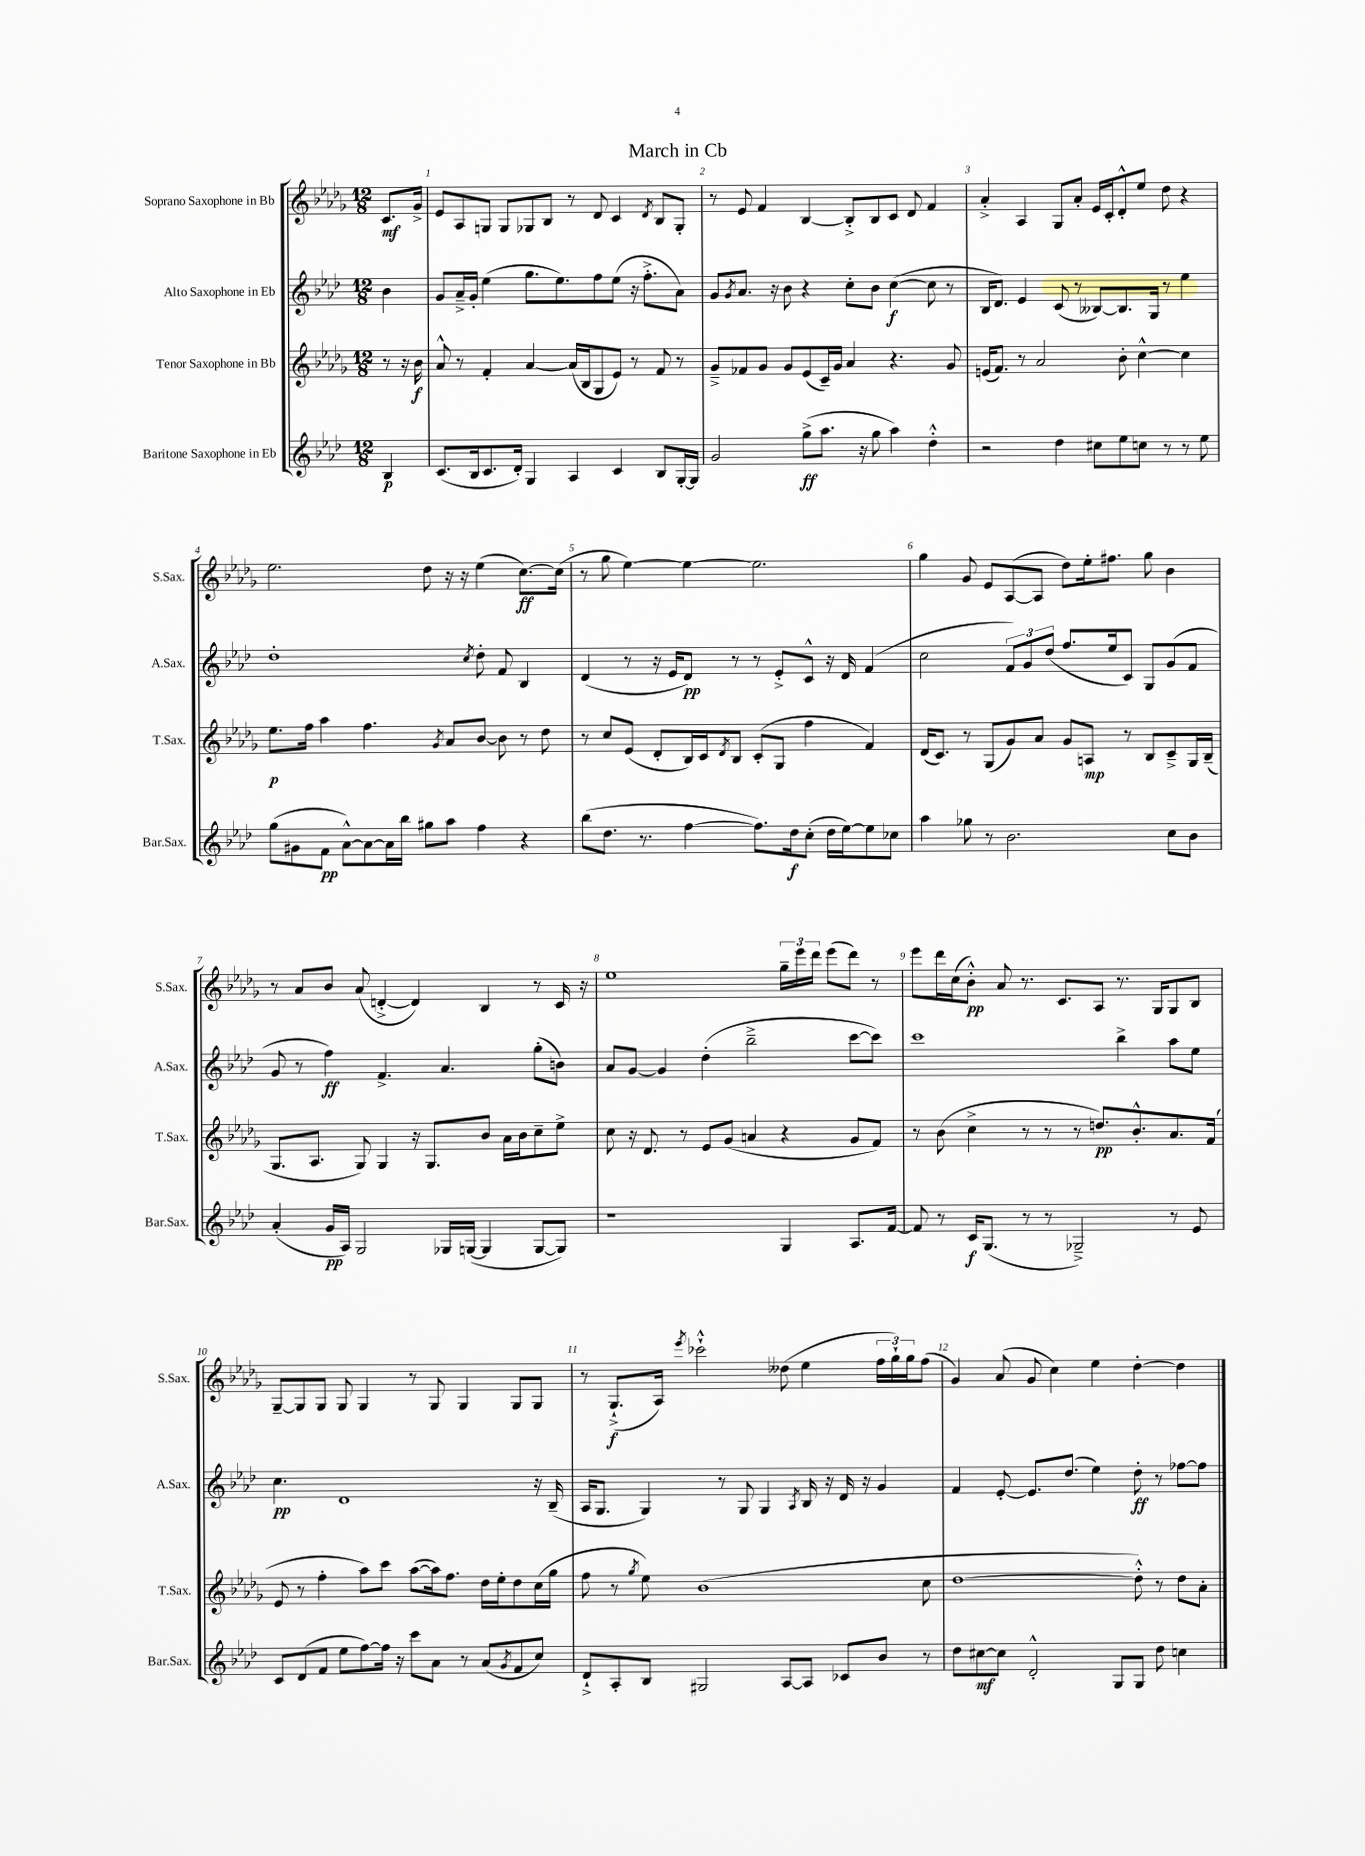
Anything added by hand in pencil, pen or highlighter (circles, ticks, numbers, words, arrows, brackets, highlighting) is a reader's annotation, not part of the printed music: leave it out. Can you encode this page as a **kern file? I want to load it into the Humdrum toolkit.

**kern	**dynam	**kern	**dynam	**kern	**dynam	**kern	**dynam
*part4	*part4	*part3	*part3	*part2	*part2	*part1	*part1
*staff4	*staff4	*staff3	*staff3	*staff2	*staff2	*staff1	*staff1
*I"Baritone Saxophone in Eb	*	*I"Tenor Saxophone in Bb	*	*I"Alto Saxophone in Eb	*	*I"Soprano Saxophone in Bb	*
*I'Bar.Sax.	*	*I'T.Sax.	*	*I'A.Sax.	*	*I'S.Sax.	*
*clefG2	*	*clefG2	*	*clefG2	*	*clefG2	*
*k[b-e-a-d-]	*	*k[b-e-a-d-g-]	*	*k[b-e-a-d-]	*	*k[b-e-a-d-g-]	*
*M12/8	*	*M12/8	*	*M12/8	*	*M12/8	*
=	=	=	=	=	=	=	=
4B-/	p	8r	.	4b-\	.	8.c/L	mf
.	.	16r	.	.	.	.	.
.	.	16b-\	f	.	.	16g-^/Jk	.
=1	=1	=1	=1	=1	=1	=1	=1
(8.c/L	.	8a-^^/	.	8g/L	.	8e-/L	.
.	.	8r	.	16a-~^/L	.	8A-/	.
16B-/k	.	.	.	16g'/JJ	.	.	.
8.c/	.	4f'/	.	(4ee-\	.	8Gn/J	.
.	.	.	.	.	.	8G/L	.
16d-'/Jk)	.	.	.	.	.	.	.
4G/	.	[4a-/	.	8.gg\L	.	8G-X/	.
.	.	.	.	.	.	8B-/J	.
.	.	.	.	8.ee-\)	.	.	.
4A-/	.	(16a-/LL]	.	.	.	8r	.
.	.	16B-/J	.	.	.	.	.
.	.	8G-/	.	8ff\	.	8d-/	.
4c/	.	8e-/J)	.	(8ee-\J	.	4c/	.
.	.	8r	.	16r	.	.	.
.	.	.	.	8.ff'^\L	.	.	.
.	.	.	.	.	.	8qd-/	.
8B-/L	.	8f/	.	.	.	8B-/L	.
[16G'/L	.	8r	.	8a-\J)	.	8G-'/J	.
16G/JJ]	.	.	.	.	.	.	.
=2	=2	=2	=2	=2	=2	=2	=2
2g/	.	8g-~^/L	.	8g/L	.	8r	.
.	.	.	.	8qg/	.	.	.
.	.	8f-X/	.	8.a-/J	.	8e-/	.
.	.	8g-/J	.	.	.	4f/	.
.	.	.	.	16r	.	.	.
.	.	8g-/L	.	8b-\	.	.	.
(8gg^\L	ff	(8e-/	.	4r	.	[4B-/	.
8.aa-\J	.	16c~/L)	.	.	.	.	.
.	.	16g-/JJ	.	.	.	.	.
.	.	4a-/	.	8cc'\L	.	8B-'^/L]	.
16r	.	.	.	.	.	.	.
8gg\	.	.	.	8b-\J	.	8B-/	.
4aa-\)	.	4.r	.	([4cc\	f	8c/J	.
.	.	.	.	.	.	8d-/	.
4dd-'^^\	.	.	.	8cc\]	.	4f/	.
.	.	8g-/	.	8r	.	.	.
=3	=3	=3	=3	=3	=3	=3	=3
2r	.	(16en/KL	.	16B-/KL	.	4a-'^/	.
.	.	8.f/J)	.	8.d-/J)	.	.	.
.	.	8r	.	4e-/	.	4A-/	.
.	.	2a-/	.	.	.	.	.
4dd-\	.	.	.	(8c/	.	8G-/L	.
.	.	.	.	8r	.	8a-'/J	.
8cc#X\L	.	.	.	[8B--X/L)	.	16e-/LL	.
.	.	.	.	.	.	16c'/J	.
8ee-\	.	8b-'\	.	8.B--/]	.	8d-'^^/	.
8ccn\J	.	[4cc^^\	.	.	.	8ee-/J	.
.	.	.	.	16G/Jk	.	.	.
8r	.	.	.	8r	.	8dd-\	.
8r	.	4cc\]	.	4ee-\	.	4r	.
8ee-\	.	.	.	.	.	.	.
!!LO:LB:g=z
=4	=4	=4	=4	=4	=4	=4	=4
(8gg\L	.	8.ee-\L	p	1dd-'	.	2.ee-\	.
8g#X\	.	.	.	.	.	.	.
.	.	16ff\Jk	.	.	.	.	.
8f\J	pp	4aa-\	.	.	.	.	.
[8a-^^\L)	.	.	.	.	.	.	.
8a-\_	.	4.ff\	.	.	.	.	.
16a-\L]	.	.	.	.	.	.	.
16bb-\JJ	.	.	.	.	.	.	.
8gg#X\L	.	.	.	.	.	8dd-\	.
.	.	8qg-/	.	.	.	.	.
8aa-\J	.	8a-/L	.	.	.	16r	.
.	.	.	.	.	.	16r	.
.	.	.	.	8qcc/	.	.	.
4ff\	.	[8b-/J	.	8dd-'\	.	(4ee-\	.
.	.	8b-\]	.	8f/	.	.	.
4r	.	8r	.	4B-/	.	[8.cc\L)	ff
.	.	8dd-\	.	.	.	.	.
.	.	.	.	.	.	(16cc\Jk]	.
=5	=5	=5	=5	=5	=5	=5	=5
(8bb-\L	.	8r	.	(4d-/	.	8r	.
8.dd-\J	.	8cc/L	.	.	.	8gg-\	.
.	.	(8e-/J	.	8r	.	[4ee-\)	.
8.r	.	.	.	.	.	.	.
.	.	8d-'/L	.	16r	.	.	.
.	.	.	.	16e-/KL	.	.	.
[4ff\	.	16B-/L)	.	8d-/J)	pp	4ee-\_	.
.	.	16c/J	.	.	.	.	.
.	.	8qd-/	.	.	.	.	.
.	.	8B-/J	.	8r	.	.	.
8.ff\L])	.	(8c'/L	.	8r	.	2.ee-\]	.
.	.	8G-/J	.	8e-'^/L	.	.	.
16dd-\k	f	.	.	.	.	.	.
(8cc'\J	.	4ff\	.	8c^^/J	.	.	.
16dd-\LL	.	.	.	16r	.	.	.
[16ee-\J)	.	.	.	16d-/	.	.	.
8ee-\]	.	4f/)	.	(4f/	.	.	.
8cc-X\J	.	.	.	.	.	.	.
=6	=6	=6	=6	=6	=6	=6	=6
4aa-\	.	(16d-/KL	.	2cc\	.	4gg-\	.
.	.	8.c/J)	.	.	.	.	.
8gg-X\	.	8r	.	.	.	8g-/	.
8r	.	(8G-/L	.	.	.	8e-/L	.
2.b-\	.	8g-/)	.	12f/L)	.	([8A-/	.
.	.	.	.	12g/	.	.	.
.	.	8a-/J	.	.	.	8A-/J]	.
.	.	.	.	(12dd-/J	.	.	.
.	.	8g-/L	.	8.ff/L	.	8dd-\L)	.
.	.	8An/J	mp	.	.	16ee-'\k	.
.	.	.	.	16ee-/k	.	8.ff#X\J	.
.	.	8r	.	8c/J)	.	.	.
.	.	8B-/L	.	8G/L	.	8gg-\	.
8cc\L	.	8c~^/	.	(8g/	.	4b-\	.
8b-\J	.	16G-/L	.	8f/J	.	.	.
.	.	(16B-~/JJ	.	.	.	.	.
!!LO:LB:g=z
=7	=7	=7	=7	=7	=7	=7	=7
(4a-'/	.	8.G-/L	.	8g/	.	8r	.
.	.	.	.	8r	.	8a-/L	.
.	.	8.A-/J	.	.	.	.	.
16g/LL	pp	.	.	4ff\)	ff	8b-/J	.
16A-/JJ)	.	.	.	.	.	.	.
2G/	.	8G-/)	.	.	.	(8a-/	.
.	.	4G-/	.	4.f^/	.	[4dn'^/	.
.	.	16r	.	.	.	4d/])	.
.	.	8.G-/L	.	.	.	.	.
16G-X/LL	.	.	.	4.a-/	.	.	.
([16Gn/JJ	.	.	.	.	.	.	.
4G/]	.	8b-/J	.	.	.	4B-/	.
.	.	16a-\LL	.	.	.	.	.
.	.	16b-\J	.	.	.	.	.
[8G/L	.	8cc~\	.	(8gg'\L	.	8r	.
8G/J])	.	8ee-^\J	.	8bn\J)	.	16c/	.
.	.	.	.	.	.	16r	.
=8	=8	=8	=8	=8	=8	=8	=8
1r	.	8cc\	.	8a-/L	.	1ee-	.
.	.	16r	.	[8g/J	.	.	.
.	.	8.d-/	.	.	.	.	.
.	.	.	.	4g/]	.	.	.
.	.	8r	.	.	.	.	.
.	.	8e-/L	.	(4dd-'\	.	.	.
.	.	(8g-/J	.	.	.	.	.
.	.	4an/	.	2bb-~^\	.	.	.
4G/	.	4r	.	.	.	24gg-~\LL	.
.	.	.	.	.	.	24eee-\	.
.	.	.	.	.	.	24ddd-\JJ	.
.	.	.	.	.	.	(8eee-\L	.
8.A-/L	.	8g-/L	.	[8ccc\L	.	8ddd-\J)	.
.	.	8f/J)	.	8ccc\J])	.	8r	.
[16f/Jk	.	.	.	.	.	.	.
=9	=9	=9	=9	=9	=9	=9	=9
8f/]	.	8r	.	1ccc	.	8eee-\L	.
8r	.	(8b-\	.	.	.	16ddd-\L	.
.	.	.	.	.	.	(16cc\J	.
16c/KL	f	4cc^\	.	.	.	8b-'^^\J)	pp
(8.G/J	.	.	.	.	.	.	.
.	.	.	.	.	.	8a-/	.
8r	.	8r	.	.	.	8.r	.
8r	.	8r	.	.	.	.	.
.	.	.	.	.	.	8.c/L	.
2G-X~^/)	.	8r	.	.	.	.	.
.	.	8.ddn/L)	pp	.	.	8A-/J	.
.	.	.	.	4bb-^\	.	8.r	.
.	.	8.b-'^^/	.	.	.	.	.
.	.	.	.	.	.	16G-/KL	.
8r	.	8.a-/	.	8aa-\L	.	8G-/	.
8e-/	.	.	.	8ee-\J	.	8B-/J	.
.	.	(16f/Jk	.	.	.	.	.
!!LO:LB:g=z
=10	=10	=10	=10	=10	=10	=10	=10
8c/L	.	8e-/	.	4.cc\	pp	[8G-~/L	.
(8d-/	.	8r	.	.	.	8G-/]	.
8f/J	.	4ff'\	.	.	.	8G-/J	.
8ee-\L	.	.	.	1d-	.	8G-/	.
[8ff\)	.	8aa-\L)	.	.	.	4G-/	.
16ff\Jk]	.	8ccc\J	.	.	.	.	.
16r	.	.	.	.	.	.	.
8ccc\L	.	([8aa-\L	.	.	.	8r	.
8a-\J	.	16aa-\k])	.	.	.	8G-/	.
.	.	8.ff\J	.	.	.	.	.
8r	.	.	.	.	.	4G-/	.
(8a-/L	.	16dd-\LL	.	.	.	.	.
.	.	16ee-'\J	.	.	.	.	.
8qg/	.	.	.	.	.	.	.
8f/	.	8dd-\	.	.	.	8G-/L	.
8cc/J)	.	(16cc\L	.	16r	.	8G-/J	.
.	.	16gg-\JJ	.	(16B-~/	.	.	.
=11	=11	=11	=11	=11	=11	=11	=11
8d-`^/L	.	8ff\	.	16A-/KL	.	8r	.
.	.	.	.	8.G/J	.	.	.
8A-'/	.	8r	.	.	.	(8.G-`^/L	f
.	.	8qgg-/	.	.	.	.	.
8B-/J	.	8ee-\)	.	4G/)	.	.	.
.	.	.	.	.	.	16A-/Jk)	.
.	.	.	.	.	.	8qeee-/	.
2G#X/	.	(1b-	.	.	.	2ccc-X`^^\	.
.	.	.	.	8r	.	.	.
.	.	.	.	8G/	.	.	.
.	.	.	.	4G/	.	.	.
[8A-/L	.	.	.	.	.	(8dd--X\	.
.	.	.	.	8qA-/	.	.	.
8A-/J]	.	.	.	16B-/	.	4ee-\	.
.	.	.	.	16r	.	.	.
8c-X/L	.	.	.	16d-/	.	.	.
.	.	.	.	16r	.	.	.
8b-/J	.	.	.	4g/	.	24ff\LL	.
.	.	.	.	.	.	24gg-`\)	.
.	.	.	.	.	.	24gg-\J	.
8r	.	8cc\	.	.	.	(8ff\J	.
=12	=12	=12	=12	=12	=12	=12	=12
8dd-\L	.	[1dd-	.	4f/	.	4g-/)	.
[8cc#X\	mf	.	.	.	.	.	.
8cc#\J]	.	.	.	[8e-'/	.	(8a-/	.
2d-'^^/	.	.	.	8.e-/L]	.	8g-/	.
.	.	.	.	.	.	4cc\)	.
.	.	.	.	(8.dd-/J	.	.	.
.	.	.	.	4ee-\)	.	4ee-\	.
8G/L	.	.	.	.	.	.	.
8G/J	.	8dd-'^^\])	.	8dd-'\	ff	[4dd-'\	.
8dd-\	.	8r	.	8r	.	.	.
4ccn\	.	8dd-\L	.	[8ff-X\L	.	4dd-\]	.
.	.	8a-'\J	.	8ff-\J]	.	.	.
==	==	==	==	==	==	==	==
*-	*-	*-	*-	*-	*-	*-	*-
